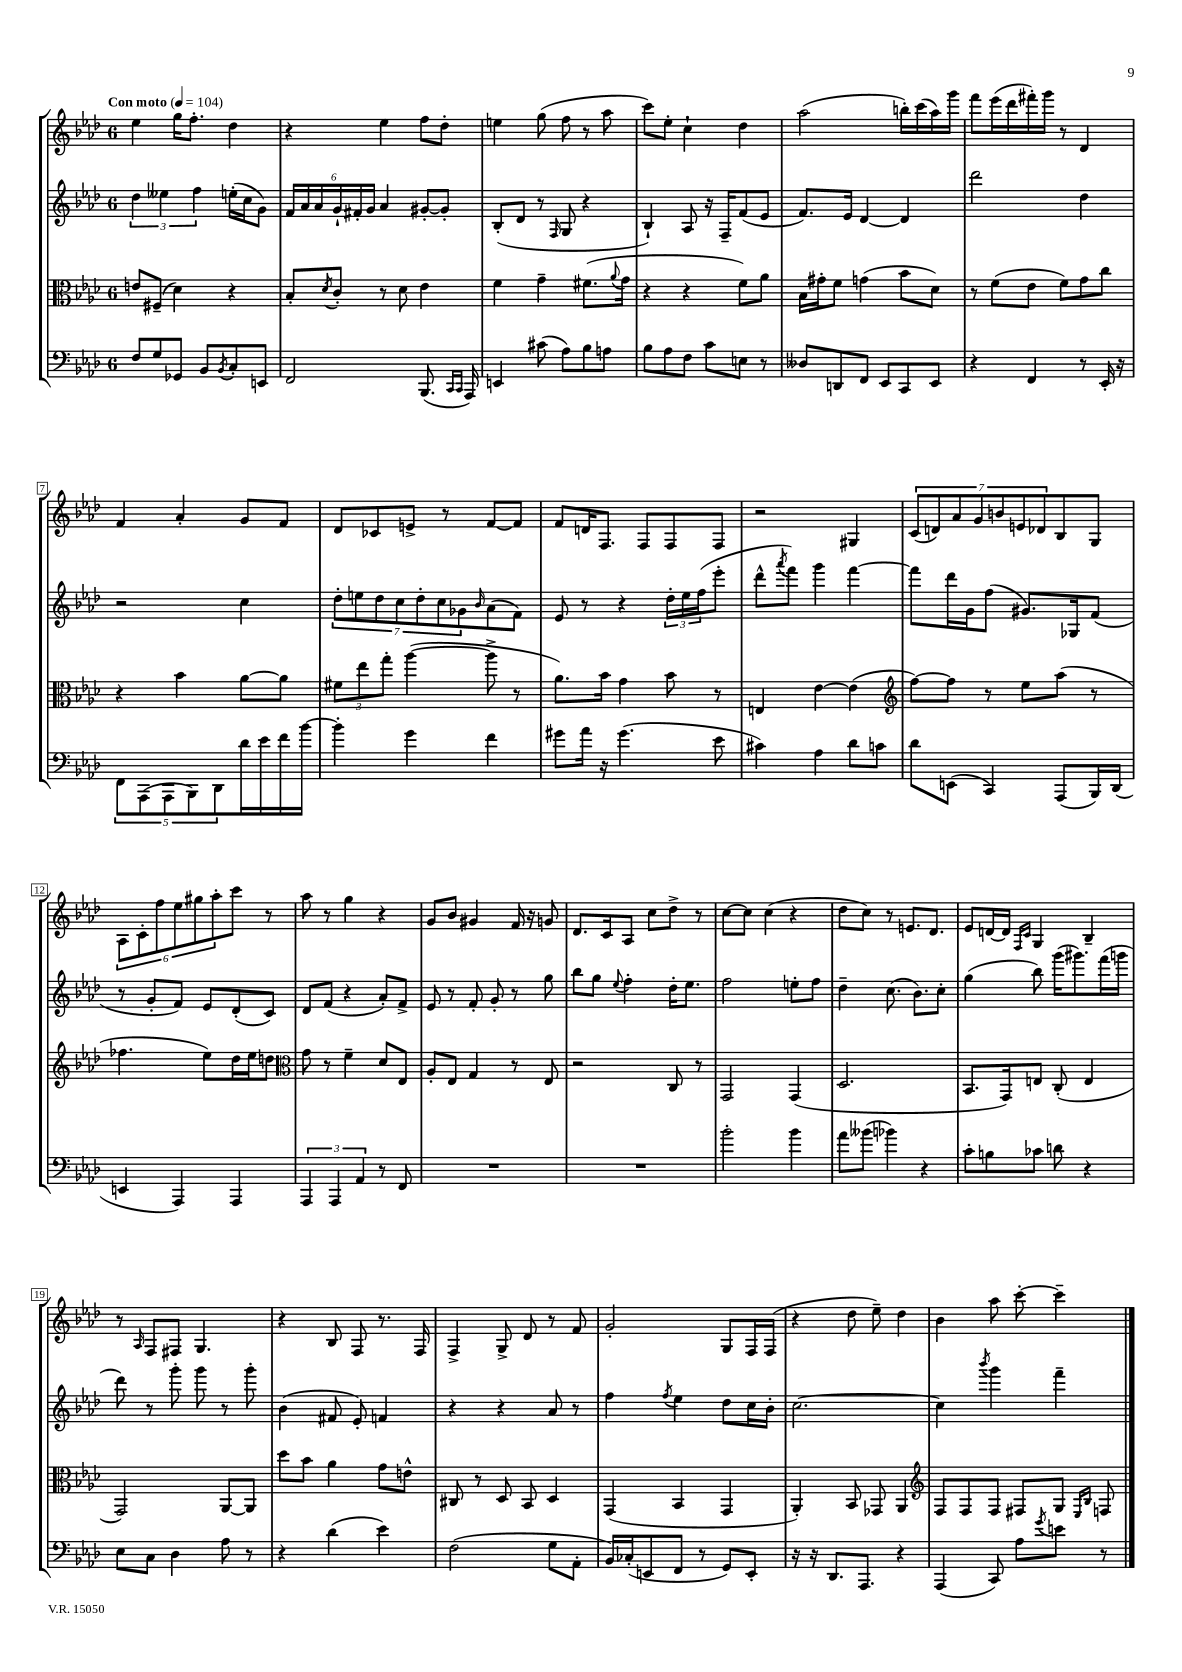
<<
\new StaffGroup <<
\new Staff = "s0" {
    \clef treble \key aes \major \once \override Staff.TimeSignature.style = #'single-digit \time 6/8 \tempo "Con moto" 4 = 104
    ees''4 g''16 f''8.-. des''4 |
    r4 ees''4 f''8 des''8-. |
    e''4 g''8( f''8 r8 aes''8 |
    c'''8) ees''8-. c''4-! des''4 |
    aes''2( b''16-.) c'''16( aes''16) g'''16 |
    f'''8 ees'''16( des'''16 fis'''16-.) g'''16 r8 des'4 |
    f'4 aes'4-. g'8 f'8 |
    des'8 ces'8 e'8-> r8 f'8~ f'8 |
    f'8 d'16 f8. f8 f8 f8 |
    r2 gis4 |
    \tuplet 7/4 { c'8( d'8) aes'8 g'8 b'8 e'8 des'8 } bes8 g8 |
    \tuplet 6/4 { aes8 c'8-. f''8 ees''8 gis''8 aes''8-. } c'''8 r8 |
    aes''8 r8 g''4 r4 |
    g'8 bes'8 gis'4 f'16 r16 g'8 |
    des'8. c'16 aes8 c''8 des''8-> r8 |
    c''8~ c''8 c''4( r4 |
    des''8 c''8) r8 e'8. des'8. |
    ees'8 d'16~ d'16 \grace { f16 c'16 } g4 bes4-- |
    r8 \grace { aes16 } f8 fis8 g4. |
    r4 bes8 f8 r8. f16 |
    f4-> g8-> des'8 r8 f'8 |
    g'2-. g8 f16 f16( |
    r4 des''8 ees''8--) des''4 |
    bes'4 aes''8 c'''8~-. c'''4-- \bar "|." |
}
\new Staff = "s1" {
    \clef treble \key aes \major \once \override Staff.TimeSignature.style = #'single-digit \time 6/8
    \tuplet 3/2 { des''4 eeses''4 f''4 } e''16-.( c''16 g'8) |
    \tuplet 6/4 { f'16 aes'16 aes'16 g'16-! fis'16-. g'16 } aes'4 gis'8~-. gis'8-. |
    bes8-.( des'8 r8 \grace { f16 } g8 r4 |
    bes4-!) aes8 r16 f16-- f'8( ees'8 |
    f'8.) ees'16 des'4~ des'4 |
    des'''2 des''4 |
    r2 c''4 |
    \tuplet 7/4 { des''8-. e''8 des''8 c''8 des''8-. c''8 ges'8 } \grace { bes'16 } aes'8( f'8) |
    ees'8 r8 r4 \tuplet 3/2 { des''16-. ees''16 f''16( } ees'''8-. |
    des'''8-^ \acciaccatura { aes'''8 } f'''8) g'''4 f'''4~ |
    f'''8 des'''16 g'16 f''8( gis'8.) ges16 f'8( |
    r8 g'8-. f'8) ees'8 des'8-.( c'8) |
    des'8 f'8( r4 aes'8-.) f'8-> |
    ees'8 r8 f'8-. g'8-. r8 g''8 |
    bes''8 g''8 \appoggiatura { ees''8 } f''4-. des''16-. ees''8. |
    f''2 e''8-. f''8 |
    des''4-- c''8.( bes'8.) c''8-. |
    g''4( bes''8) g'''16( gis'''8.) f'''16( g'''16 |
    des'''8) r8 g'''8-. g'''8 r8 g'''8-. |
    bes'4( fis'8 ees'8-.) f'4 |
    r4 r4 aes'8 r8 |
    f''4 \acciaccatura { f''8 } ees''4 des''8 c''16 bes'16-. |
    c''2.~ |
    c''4 \acciaccatura { bes'''8 } g'''4 f'''4-- \bar "|." |
}
\new Staff = "s2" {
    \clef alto \key aes \major \once \override Staff.TimeSignature.style = #'single-digit \time 6/8
    e'8 fis8--( des'4) r4 |
    bes8-. \acciaccatura { des'8 } c'8-. r8 des'8 ees'4 |
    f'4 g'4-- fis'8.( \appoggiatura { aes'8 } g'16 |
    r4 r4 f'8) aes'8 |
    bes16 gis'16-. f'8 g'4( bes'8 des'8) |
    r8 f'8( ees'8 f'8) g'8 c''8 |
    r4 bes'4 aes'8~ aes'8 |
    \tuplet 3/2 { fis'8 ees''8 g''8-. } aes''4~( aes''8-> r8 |
    aes'8.) bes'16 g'4 bes'8 r8 |
    e4 ees'4~ ees'4( |
    \clef treble f''8~) f''8 r8 ees''8 aes''8( r8 |
    fes''4. ees''8) des''16 ees''16 d''8 |
    \clef alto g'8 r8 f'4-- des'8 ees8 |
    aes8-. ees8 g4 r8 ees8 |
    r2 c8 r8 |
    g,2 g,4( |
    des2. |
    bes,8. g,16) e8 c8-.( e4 |
    g,2) aes,8~ aes,8 |
    des''8 bes'8 aes'4 g'8 e'8-^ |
    cis8 r8 des8 bes,8 des4 |
    g,4( bes,4 g,4 |
    aes,4-.) bes,8 ges,8 aes,4 |
    \clef treble f8 f8 f8 fis8 g8 \grace { ees16 bes16 } f8 \bar "|." |
}
\new Staff = "s3" {
    \clef bass \key aes \major \once \override Staff.TimeSignature.style = #'single-digit \time 6/8
    f8 g8 ges,8 bes,8 \acciaccatura { bes,8 } c8-. e,8 |
    f,2 bes,,8.( \grace { c,16 c,16 } aes,,16) |
    e,4 cis'8( aes8) bes8 a8 |
    bes8 aes8 f8 c'8 e8 r8 |
    deses8 d,8 f,8 ees,8 c,8 ees,8 |
    r4 f,4 r8 ees,16-. r16 |
    \tuplet 5/4 { f,8 aes,,8( aes,,8 bes,,8) des,8 } des'16 ees'16 f'16 bes'16~ |
    bes'4-. g'4 f'4 |
    gis'8 aes'16 r16 gis'4.( ees'8 |
    cis'4) aes4 des'8 c'8 |
    des'8 e,8( c,4) aes,,8( bes,,16) des,16( |
    e,4 aes,,4) aes,,4 |
    \tuplet 3/2 { aes,,4 aes,,4 aes,4 } r8 f,8 |
    R2. |
    R2. |
    bes'2-. bes'4 |
    aes'8 beses'8( bes'4) r4 |
    c'8-. b8 ces'8 d'8 r4 |
    ees8 c8 des4 aes8 r8 |
    r4 des'4( ees'4) |
    f2( g8 aes,8-. |
    bes,16) ces16-.( e,8 f,8 r8 g,8) e,8-. |
    r16 r16 des,8. aes,,8. r4 |
    aes,,4( c,8) aes8 \acciaccatura { g'8 } e'8 r8 \bar "|." |
}
>>
>>
\layout { \context { \Score \override BarNumber.stencil = #(make-stencil-boxer 0.1 0.3 ly:text-interface::print) } }
